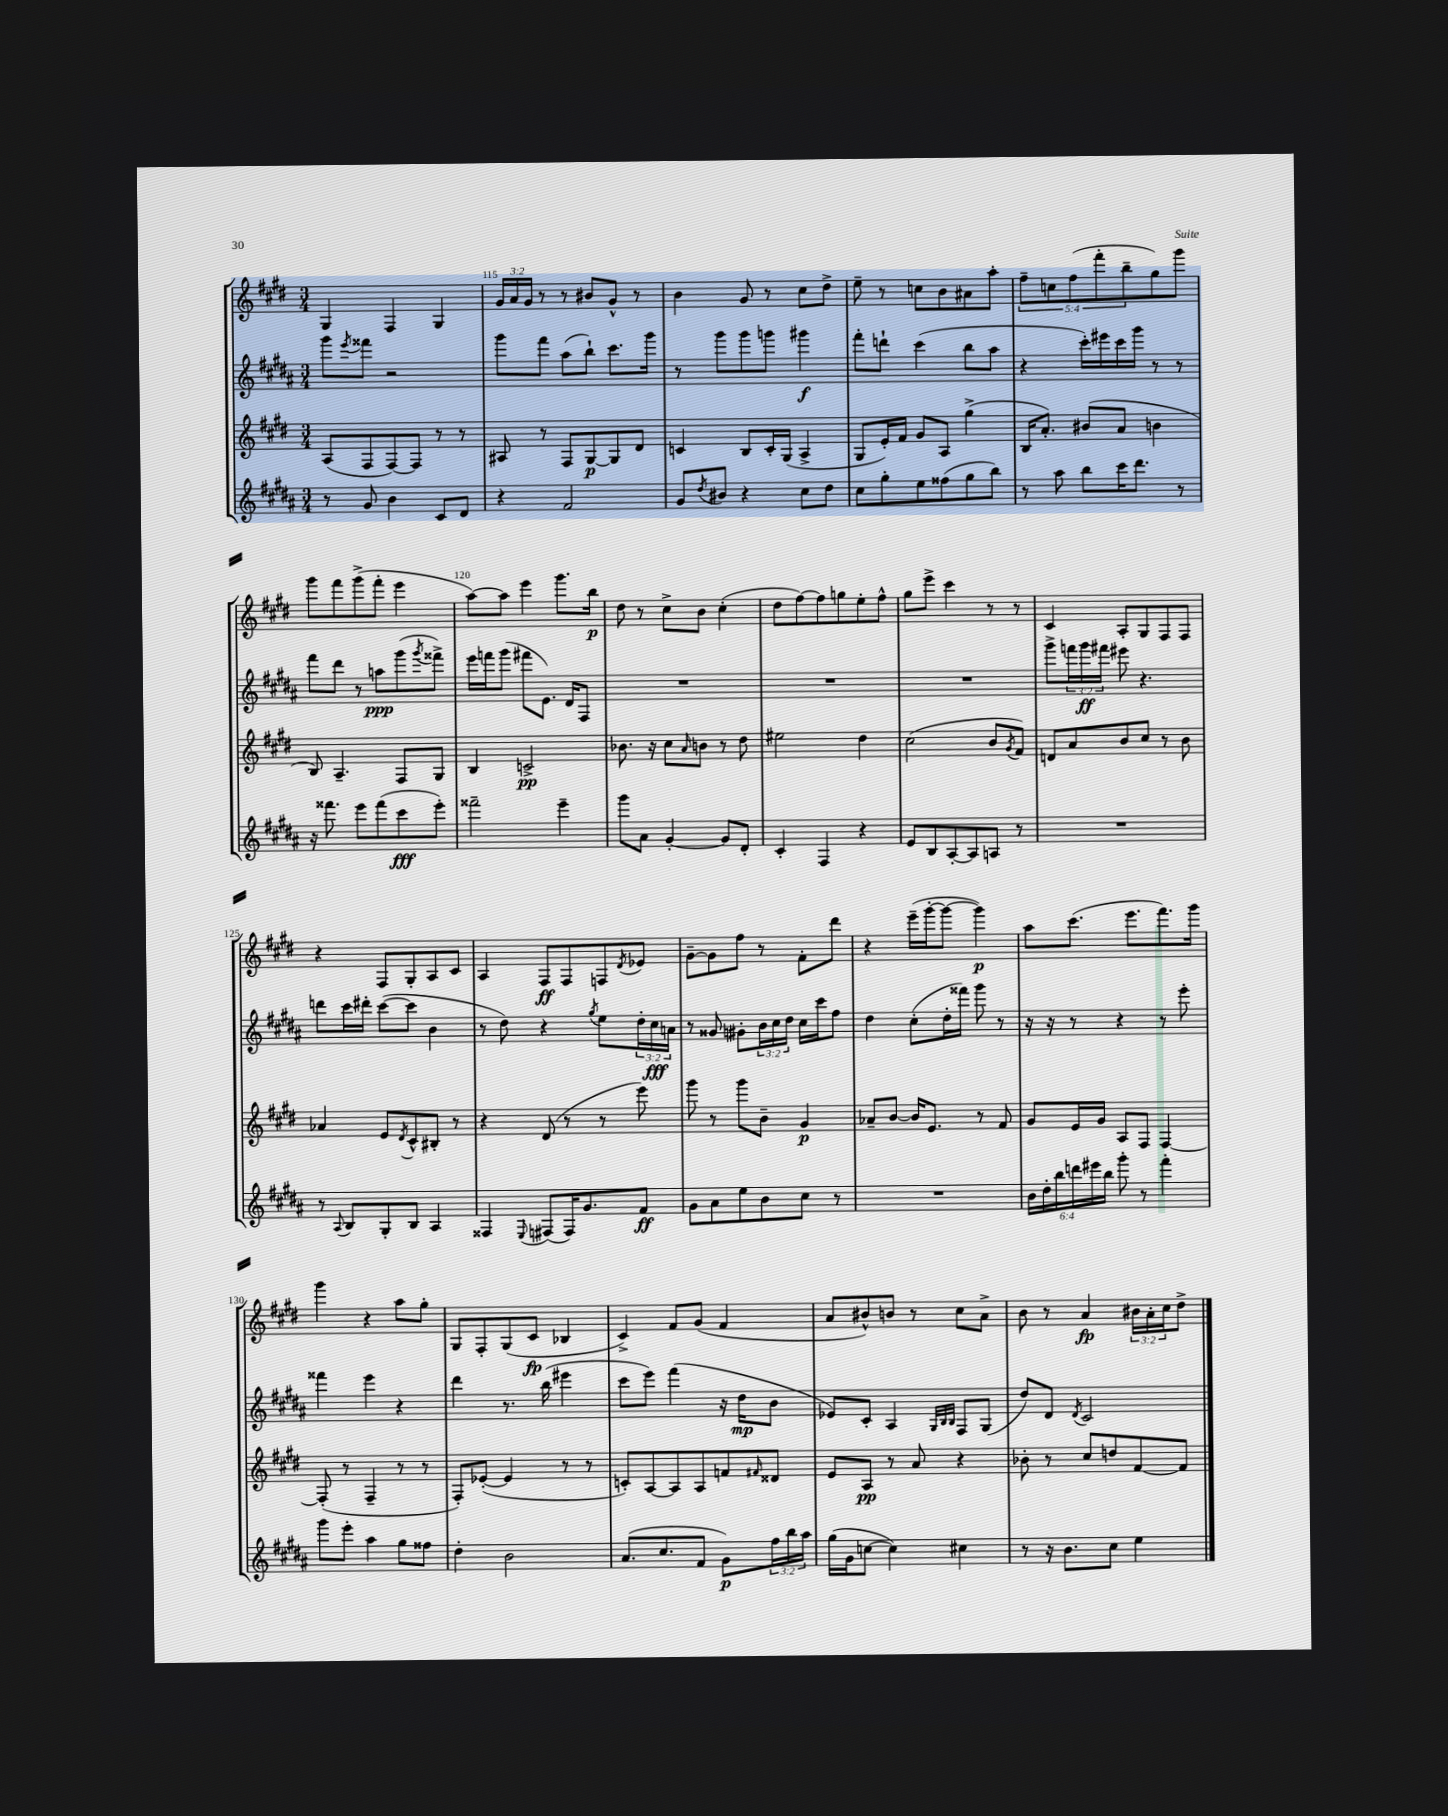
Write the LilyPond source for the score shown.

<<
\new StaffGroup <<
\new Staff = "s0" {
    \clef treble \key e \major \numericTimeSignature \time 3/4 \override Staff.TupletNumber.text = #tuplet-number::calc-fraction-text
    gis4 fis4 gis4 |
    \tuplet 3/2 { gis'16 a'16 gis'16 } r8 r8 bis'8 gis'8-^ r8 |
    b'4 gis'8 r8 cis''8 dis''8-> |
    e''8-- r8 c''8 b'8 ais'8 a''8-. |
    \tuplet 5/4 { fis''8-- c''8 fis''8( fis'''8-. b''8-- } gis''8) gis'''8 |
    gis'''8 fis'''8 gis'''8->( fis'''8-. e'''4 |
    a''8~) a''8 e'''4 gis'''8. b''16\p |
    dis''8 r8 cis''8-> b'8 cis''4-.( |
    dis''8 fis''8~) fis''8 g''8 e''8-. fis''8-^ |
    gis''8 e'''8-> cis'''4 r8 r8 |
    cis'4 a8-. gis8 fis8 fis8 |
    r4 fis8 gis8-. a8 cis'8 |
    a4 fis8\ff fis8 f8 \acciaccatura { dis'8 } ees'8 |
    gis'8~-- gis'8 fis''8 r8 fis'8-. dis'''8 |
    r4 e'''16--( gis'''16~-. gis'''8~ gis'''4\p) |
    a''8 cis'''8.( e'''8. fis'''8.) gis'''16 |
    gis'''4 r4 a''8 gis''8-. |
    gis8 fis8-. gis8( cis'8\fp bes4 |
    cis'4->) fis'8 gis'8( fis'4 |
    a'8 bis'8-^) b'8 r8 cis''8 a'8-> |
    b'8 r8 a'4\fp \tuplet 3/2 { bis'16 a'16-. cis''16 } dis''8-> \bar "|." |
}
\new Staff = "s1" {
    \clef treble \key b \major \numericTimeSignature \time 3/4 \override Staff.TupletNumber.text = #tuplet-number::calc-fraction-text
    gis'''8 \acciaccatura { e'''8 } fisis'''8 r2 |
    gis'''8 fis'''8 ais''8( b''8-!) cis'''8. gis'''16 |
    r8 gis'''8 gis'''8 g'''8 gis'''4\f |
    fis'''8-. d'''8-! cis'''4( b''8 ais''8 |
    r4 cis'''16-.) eis'''16 cis'''16 gis'''16 r8 r8 |
    fis'''8 dis'''8 r8 a''8\ppp gis'''8( \acciaccatura { gis'''8 } fisis'''8->) |
    e'''16 f'''16 gis'''8( fis'''8 e'8.) dis'16 fis8 |
    R2. |
    R2. |
    R2. |
    gis'''8-> \tuplet 3/2 { f'''16 gis'''16\ff fis'''16 } eis'''8 r4. |
    d'''8 cis'''16 dis'''16-. cis'''8~( cis'''8 b'4 |
    r8 dis''8) r4 \acciaccatura { gis''8 } e''8 \tuplet 3/2 { dis''16-. cis''16\fff a'16 } |
    r8 gisis'8 gis'8-. \tuplet 3/2 { b'16 cis''16 dis''16 } cis''16 cis'''16 fis''8 |
    dis''4 cis''8-.( dis''16-. fisis'''16) gis'''8 r8 |
    r16 r16 r8 r4 r8 e'''8-. |
    fisis'''4 e'''4 r4 |
    dis'''4 r8. b''16( eis'''4 |
    cis'''8 e'''8) fis'''4( r16 dis''16\mp b'8 |
    ees'8) cis'8-. ais4 \grace { gis32 b32 b32 } fis8 gis8( |
    dis''8) dis'8 \acciaccatura { dis'8 } cis'2 \bar "|." |
}
\new Staff = "s2" {
    \clef treble \key e \major \numericTimeSignature \time 3/4
    a8( fis8 fis8~) fis8 r8 r8 |
    ais8 r8 fis8 gis8~\p gis8 dis'8 |
    c'4 b8 c'16-. gis16( a4-> |
    gis8 e'16-.) fis'16 gis'8 a8 gis''4->( |
    b16 a'8.-.) bis'8( a'8 b'4 |
    b8) a4.-- fis8 gis8 |
    b4 c'2->\pp |
    bes'8. r16 cis''8 \grace { a'16 } b'8 r8 dis''8 |
    eis''2 dis''4 |
    cis''2( b'8 \acciaccatura { gis'8 } fis'8) |
    d'8 a'8 b'8 cis''8 r8 b'8 |
    aes'4 e'8 \acciaccatura { dis'8 } cis'8-^ bis8-. r8 |
    r4 dis'8( r8 r8 e'''8) |
    gis'''8 r8 gis'''8 b'8-- gis'4\p |
    aes'8-- b'8~ b'16 e'8. r8 fis'8 |
    gis'8 e'16 gis'16 a8 fis8 fis4~ |
    fis8-.( r8 fis4-- r8 r8 |
    fis8-.) ees'8~-.( ees'4 r8 r8 |
    c'8-.) a8~ a8 a8 f'8 \grace { fis'16 } disis'8 |
    e'8 a8\pp r8 a'8 r4 |
    bes'8-. r8 cis''8 d''8 fis'8~ fis'8 \bar "|." |
}
\new Staff = "s3" {
    \clef treble \key b \major \numericTimeSignature \time 3/4 \override Staff.TupletNumber.text = #tuplet-number::calc-fraction-text
    r8 gis'8 b'4 cis'8 dis'8 |
    r4 fis'2 |
    gis'8 \acciaccatura { dis''8 } bis'8 r4 cis''8 dis''8 |
    cis''8 gis''8-. e''8 fisis''8( gis''8 b''8) |
    r8 ais''8 b''8 cis'''16 dis'''8. r8 |
    r16 fisis'''8. e'''8 fisis'''8( cis'''8\fff e'''8-.) |
    fisis'''2-- e'''4-- |
    gis'''8 ais'8 gis'4~-. gis'8 dis'8-. |
    cis'4-. fis4 r4 |
    e'8 b8 ais8~-. ais8 a8 r8 |
    R2. |
    r8 \appoggiatura { ais8 } b8 gis8-. b8 ais4 |
    fisis4 \appoggiatura { e8 } fis8( fis16) gis'8. fis'8\ff |
    gis'8 ais'8 e''8 b'8 cis''8 r8 |
    R2. |
    \tuplet 6/4 { b'16 dis''16-. b''16 d'''16 eis'''16 b''16 } gis'''8-. r8 fis'''4-. |
    gis'''8 e'''8-. ais''4 gis''8 fisis''8 |
    dis''4-. b'2 |
    ais'8.( cis''8. fis'8 gis'8\p) \tuplet 3/2 { fis''16 b''16 ais''16 } |
    gis''16( gis'16 c''8~ c''4) cis''4 |
    r8 r16 b'8. cis''8 e''4 \bar "|." |
}
>>
>>
\layout { \context { \Score currentBarNumber = #114 \override BarNumber.break-visibility = ##(#f #t #t) barNumberVisibility = #(every-nth-bar-number-visible 5) } }
